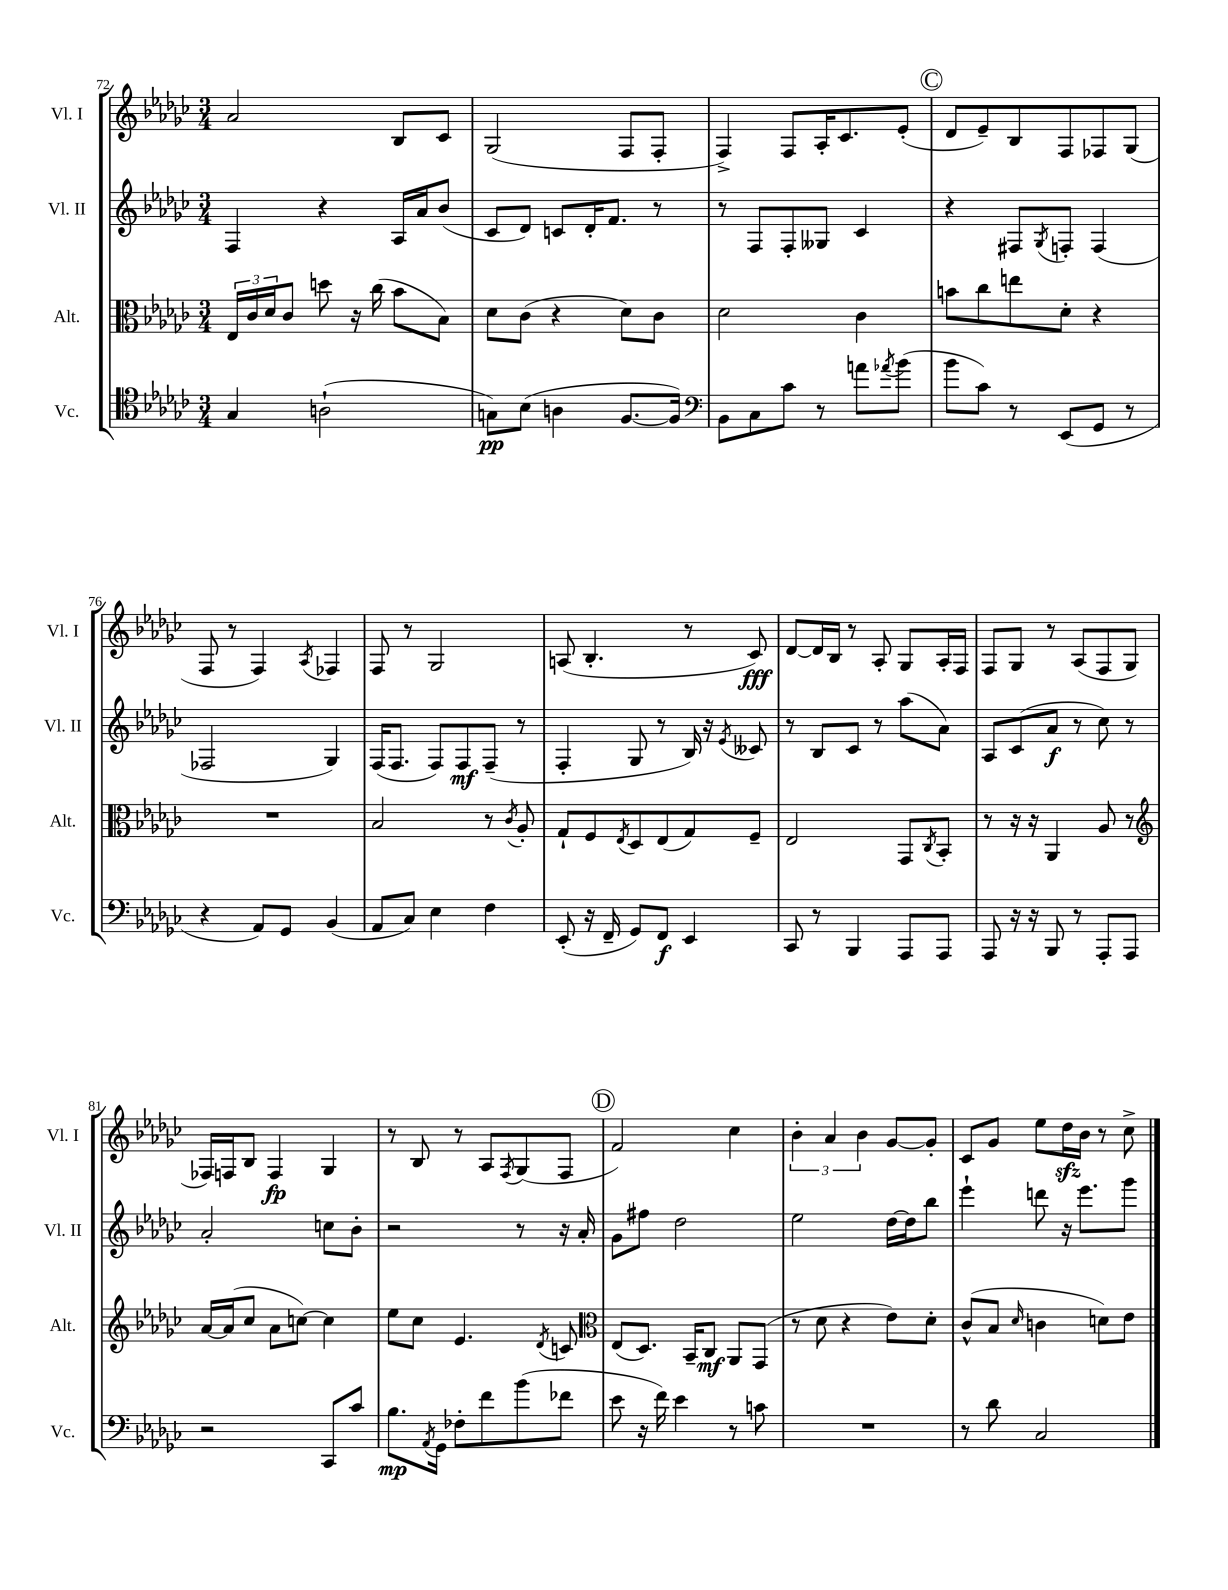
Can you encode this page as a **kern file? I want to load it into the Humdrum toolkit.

**kern	**dynam	**kern	**dynam	**kern	**dynam	**kern	**dynam
*part4	*part4	*part3	*part3	*part2	*part2	*part1	*part1
*staff4	*staff4	*staff3	*staff3	*staff2	*staff2	*staff1	*staff1
*I"Vc.	*	*I"Alt.	*	*I"Vl. II	*	*I"Vl. I	*
*I'Vc.	*	*I'Alt.	*	*I'Vl. II	*	*I'Vl. I	*
*clefC4	*	*clefC3	*	*clefG2	*	*clefG2	*
*k[b-e-a-d-g-c-]	*	*k[b-e-a-d-g-c-]	*	*k[b-e-a-d-g-c-]	*	*k[b-e-a-d-g-c-]	*
*M3/4	*	*M3/4	*	*M3/4	*	*M3/4	*
=72	=72	=72	=72	=72	=72	=72	=72
4G-/	.	24E-/LL	.	4F/	.	2a-/	.
.	.	24c-/	.	.	.	.	.
.	.	24d-/J	.	.	.	.	.
.	.	8c-/J	.	.	.	.	.
(2An`\	.	8ddn\	.	4r	.	.	.
.	.	16r	.	.	.	.	.
.	.	(16cc-\	.	.	.	.	.
.	.	8b-\L	.	16A-/LL	.	8B-/L	.
.	.	.	.	16a-/J	.	.	.
.	.	8B-\J)	.	(8b-/J	.	8c-/J	.
=73	=73	=73	=73	=73	=73	=73	=73
8Gn\L)	pp	8d-\L	.	8c-/L	.	(2G-/	.
(8B-\J	.	(8c-\J	.	8d-/J)	.	.	.
4An\	.	4r	.	8cn/L	.	.	.
.	.	.	.	16d-'/K	.	.	.
.	.	.	.	8.f/J	.	.	.
[8.F/L	.	8d-\L)	.	.	.	8F/L	.
.	.	8c-\J	.	8r	.	8F'/J	.
16F/Jk])	.	.	.	.	.	.	.
=74	=74	=74	=74	=74	=74	=74	=74
*clefF4	*	*	*	*	*	*	*
8BB-\L	.	2d-\	.	8r	.	4F^/)	.
8C-\	.	.	.	8F/L	.	.	.
8c-\J	.	.	.	8F'/	.	8F/L	.
8r	.	.	.	8G--X/J	.	16A-'/K	.
.	.	.	.	.	.	8.c-/	.
8an\L	.	4c-\	.	4c-/	.	.	.
8qa-X/	.	.	.	.	.	.	.
(8b-\J	.	.	.	.	.	(8e-'/J	.
!!LO:REH:place=s1:t=C
=75	=75	=75	=75	=75	=75	=75	=75
8b-\L	.	8bn\L	.	4r	.	8d-/L	.
8c-\J)	.	8cc-\	.	.	.	8e-~/)	.
8r	.	8een\	.	8F#X/L	.	8B-/	.
.	.	.	.	8qG-/	.	.	.
(8EE-/L	.	8d-'\J	.	8Fn'/J	.	8F/	.
8GG-/J	.	4r	.	(4F/	.	8F-X/	.
8r	.	.	.	.	.	(8G-/J	.
!!LO:LB:g=z
=76	=76	=76	=76	=76	=76	=76	=76
4r	.	2.r	.	2F-X/	.	8F/	.
.	.	.	.	.	.	8r	.
8AA-/L)	.	.	.	.	.	4F/)	.
8GG-/J	.	.	.	.	.	.	.
.	.	.	.	.	.	8qA-/	.
(4BB-/	.	.	.	4G-/)	.	4F-X/	.
=77	=77	=77	=77	=77	=77	=77	=77
8AA-/L	.	2B-/	.	(16F/KL	.	8F/	.
.	.	.	.	8.F/J	.	.	.
8C-/J)	.	.	.	.	.	8r	.
4E-\	.	.	.	8F/L)	.	2G-/	.
.	.	.	.	8F/	mf	.	.
4F\	.	8r	.	(8F~/J	.	.	.
.	.	8qc-/	.	.	.	.	.
.	.	8A-'/	.	8r	.	.	.
=78	=78	=78	=78	=78	=78	=78	=78
(8EE-'/	.	8G-`/L	.	4F'/	.	(8An/	.
16r	.	8F/	.	.	.	4.B-'/	.
16FF~/	.	.	.	.	.	.	.
.	.	8qE-/	.	.	.	.	.
8GG-/L)	.	8D-/	.	8G-/	.	.	.
8FF/J	f	(8E-/	.	8r	.	.	.
4EE-/	.	8G-/)	.	16B-/)	.	8r	.
.	.	.	.	16r	.	.	.
.	.	.	.	8qe-/	.	.	.
.	.	8F~/J	.	8c--X/	.	8c-/)	fff
=79	=79	=79	=79	=79	=79	=79	=79
8CC-/	.	2E-/	.	8r	.	[8d-/L	.
8r	.	.	.	8B-/L	.	16d-/L]	.
.	.	.	.	.	.	16B-/JJ	.
4BBB-/	.	.	.	8c-/J	.	8r	.
.	.	.	.	8r	.	8A-'/	.
8AAA-/L	.	8GG-/L	.	(8aa-\L	.	8G-/L	.
.	.	8qC-/	.	.	.	.	.
8AAA-/J	.	8BB-'/J	.	8a-\J)	.	16A-'/L	.
.	.	.	.	.	.	16F/JJ	.
=80	=80	=80	=80	=80	=80	=80	=80
8AAA-/	.	8r	.	8A-/L	.	8F/L	.
16r	.	16r	.	(8c-/	.	8G-/J	.
16r	.	16r	.	.	.	.	.
8BBB-/	.	4AA-/	.	8a-/J	f	8r	.
8r	.	.	.	8r	.	(8A-/L	.
8AAA-'/L	.	8A-/	.	8cc-\)	.	8F/	.
8AAA-/J	.	8r	.	8r	.	8G-/J	.
!!LO:LB:g=z
=81	=81	=81	=81	=81	=81	=81	=81
*	*	*clefG2	*	*	*	*	*
2r	.	[16a-/LL	.	2a-'/	.	16F-X/LL)	.
.	.	(16a-/J]	.	.	.	16Fn/J	.
.	.	8cc-/J	.	.	.	8B-/J	.
.	.	8a-\L	.	.	.	4F/	fp
.	.	[8ccn\J)	.	.	.	.	.
8CC-/L	.	4cc\]	.	8ccn\L	.	4G-/	.
8c-/J	.	.	.	8b-'\J	.	.	.
=82	=82	=82	=82	=82	=82	=82	=82
8.B-\L	mp	8ee-\L	.	2r	.	8r	.
.	.	8cc-\J	.	.	.	8B-/	.
8qAA-/	.	.	.	.	.	.	.
16GG-\Jk	.	.	.	.	.	.	.
8F-X'\L	.	4.e-/	.	.	.	8r	.
8f\	.	.	.	.	.	8A-/L	.
.	.	.	.	.	.	8qF/	.
(8b-\	.	.	.	8r	.	(8G-/	.
.	.	8qd-/	.	.	.	.	.
8f-X\J	.	8cn/	.	16r	.	8F/J	.
.	.	.	.	16a-'/	.	.	.
!!LO:REH:place=s1:t=D
=83	=83	=83	=83	=83	=83	=83	=83
*	*	*clefC3	*	*	*	*	*
8e-\	.	(8E-/L	.	8g-\L	.	2f/)	.
16r	.	8.D-/J)	.	8ff#X\J	.	.	.
16f\)	.	.	.	.	.	.	.
4e-\	.	.	.	2dd-\	.	.	.
.	.	16BB-~/KL	.	.	.	.	.
.	.	8C-/J	mf	.	.	.	.
8r	.	8AA-/L	.	.	.	4cc-\	.
8cn\	.	(8GG-/J	.	.	.	.	.
=84	=84	=84	=84	=84	=84	=84	=84
2.r	.	8r	.	2ee-\	.	6b-'\	.
.	.	8d-\	.	.	.	.	.
.	.	.	.	.	.	6a-/	.
.	.	4r	.	.	.	.	.
.	.	.	.	.	.	6b-\	.
.	.	8e-\L)	.	[16dd-\LL	.	[8g-/L	.
.	.	.	.	16dd-\J]	.	.	.
.	.	8d-'\J	.	8bb-\J	.	8g-'/J]	.
=85	=85	=85	=85	=85	=85	=85	=85
8r	.	(8c-^^/L	.	4eee-`\	.	8c-/L	.
8d-\	.	8B-/J	.	.	.	8g-/J	.
.	.	16qqd-/	.	.	.	.	.
2C-/	.	4cn\	.	8dddn\	.	8ee-\L	.
.	.	.	.	16r	.	16dd-zz\L	.
.	.	.	.	8.eee-\L	.	16b-\JJ	.
.	.	8dn\L)	.	.	.	8r	.
.	.	8e-\J	.	8ggg-\J	.	8cc-^\	.
==	==	==	==	==	==	==	==
*-	*-	*-	*-	*-	*-	*-	*-
